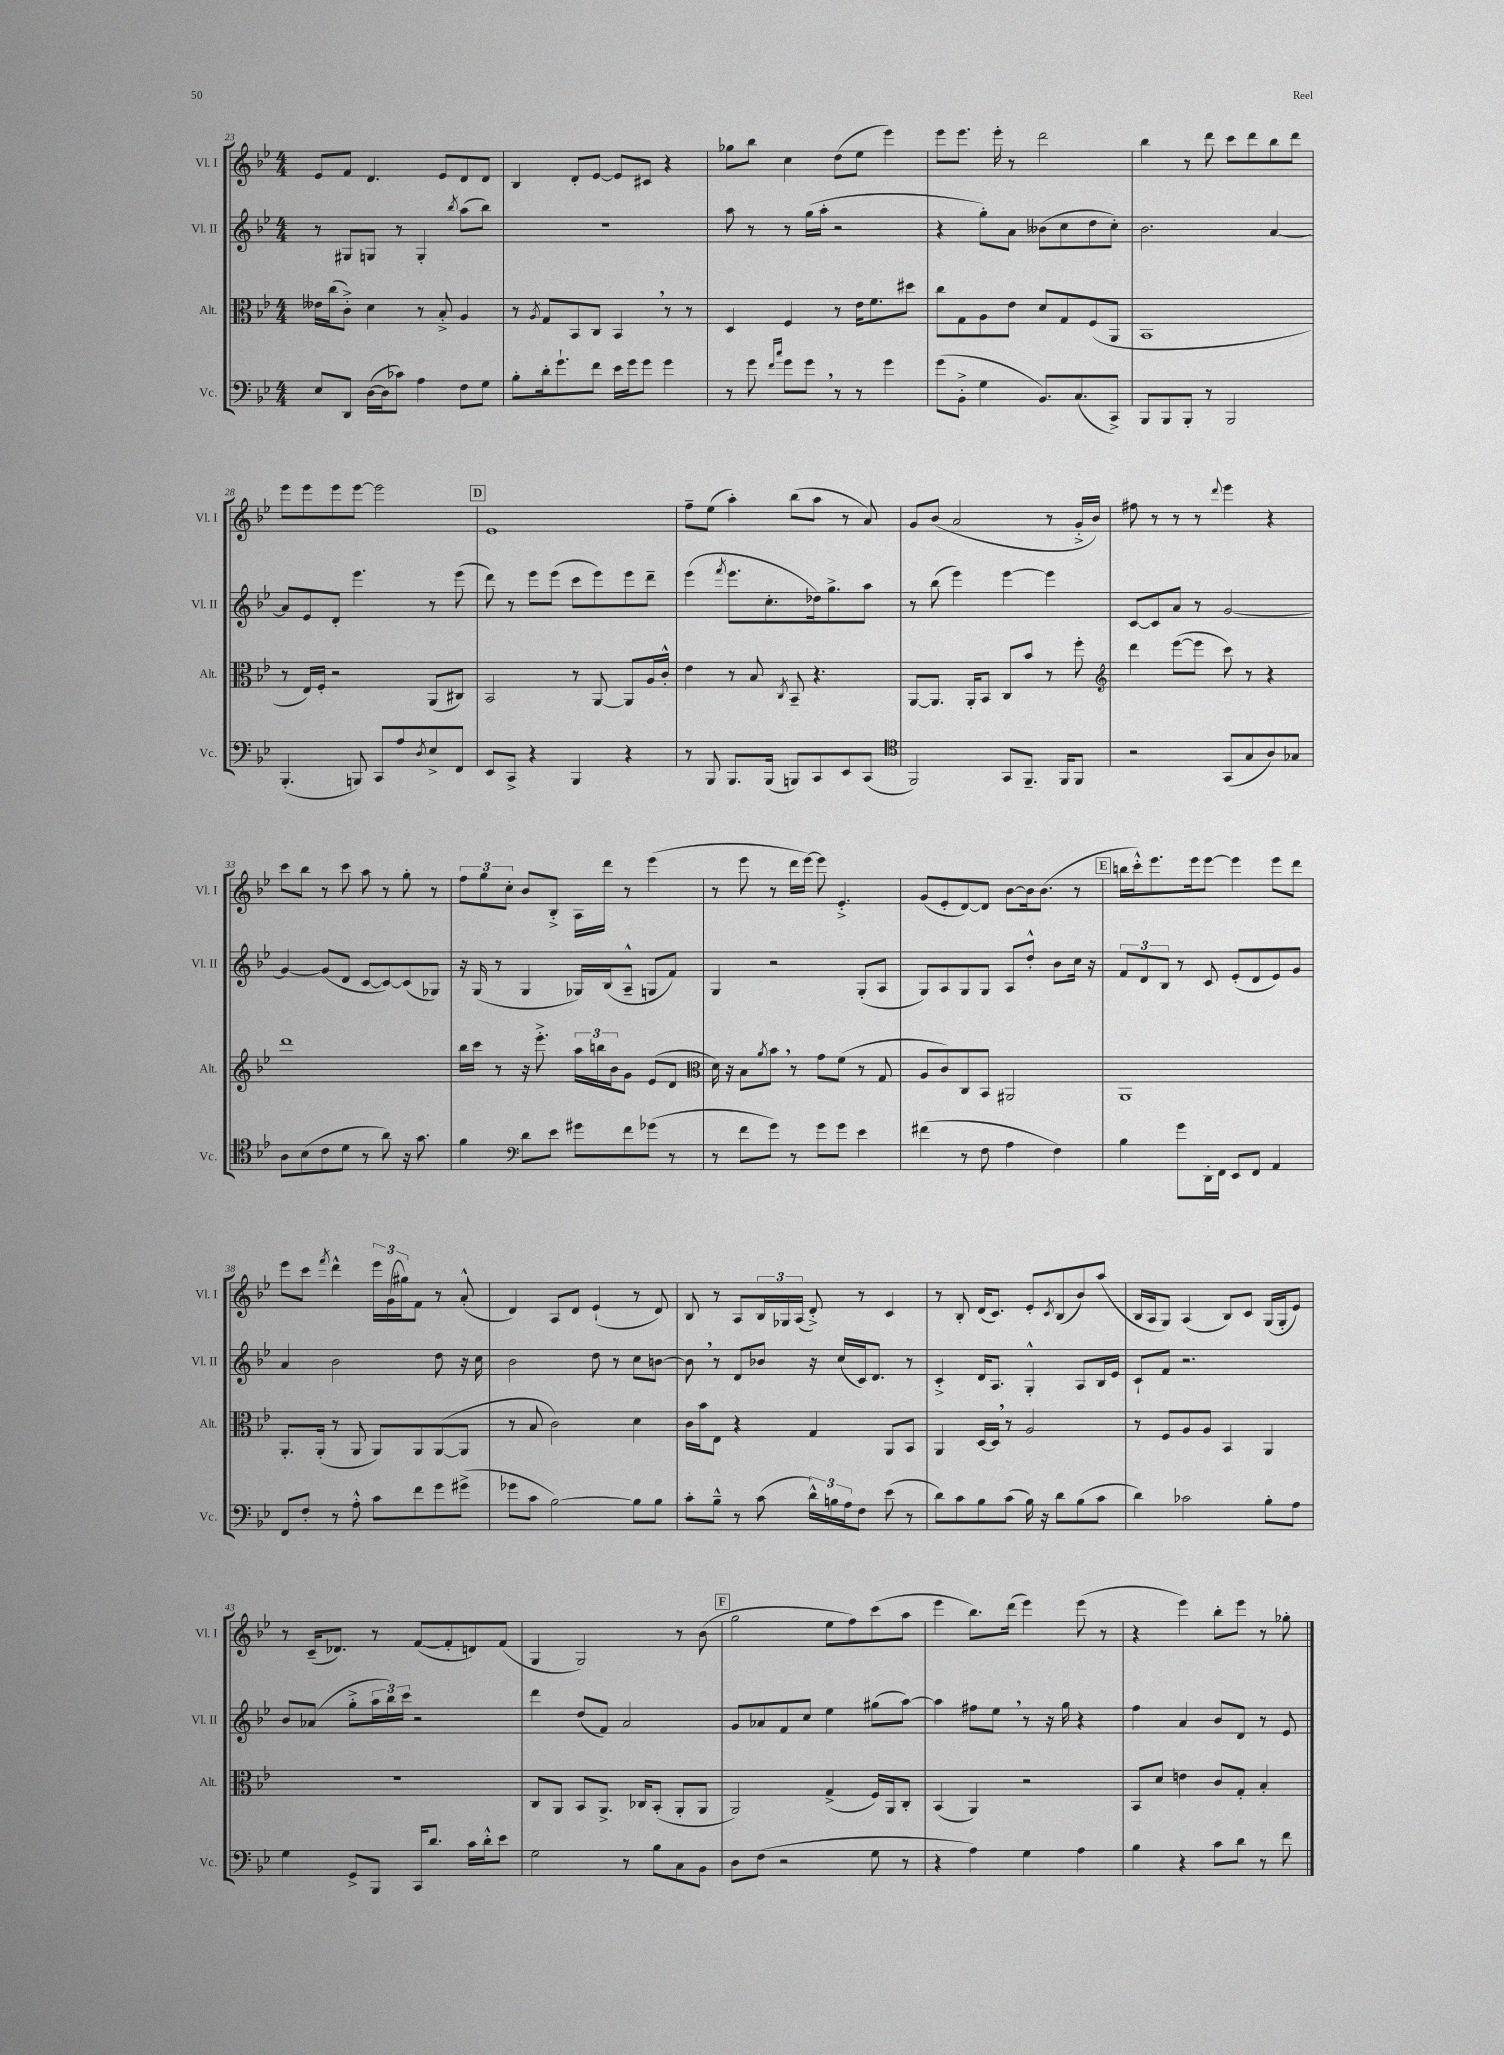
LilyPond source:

<<
\new StaffGroup <<
\new Staff = "s0" \with { instrumentName = "Vl. I" shortInstrumentName = "Vl. I" } {
    \clef treble \key bes \major \numericTimeSignature \time 4/4
    ees'8 f'8 d'4. ees'8 d'8 d'8 |
    bes4 d'8-. ees'8~ ees'8 cis'8 r4 |
    ges''8 bes''8 c''4 d''8( ees''8 ees'''4) |
    ees'''8 ees'''8. ees'''16-. r8 d'''2 |
    bes''4 r8 d'''8 c'''8 d'''8 bes''8 d'''8 |
    ees'''8 ees'''8 ees'''8 ees'''8~ ees'''2 |
    \mark \markup { \box "D" } ees'1 |
    f''8-- ees''8( a''4-.) bes''8( a''8 r8 a'8) |
    g'8 bes'8( a'2 r8 g'16-.-> bes'16) |
    fis''8 r8 r8 r8 \appoggiatura { d'''8 } ees'''4 r4 |
    c'''8 bes''8 r8 c'''8 a''8 r8 g''8-. r8 |
    \tuplet 3/2 { f''8 g''8 c''8-. } bes'8 bes8-.-> a16 d'''16 r8 ees'''4( |
    r8 ees'''8 r8 d'''16 ees'''16~) ees'''8 ees'4.-.-> |
    g'8( ees'8-. d'8~) d'8 bes'8~ bes'16 bes'8.( r8 |
    \mark \markup { \box "E" } b''16 c'''16-.-^) ees'''8. ees'''16 ees'''8~ ees'''4 ees'''8 d'''8 |
    ees'''8 c'''8 \acciaccatura { f'''8 } d'''4-^ \tuplet 3/2 { ees'''16 g'16( gis''16) } f'8 r8 a'8-.-^( |
    d'4) a8 d'8 ees'4-!( r8 d'8) |
    bes8 r8 a8 \tuplet 3/2 { bes16 ges16 a16( } d'8-.->) r8 c'4 |
    r8 bes8-. d'16( c'8.) ees'8-. \acciaccatura { c'8 } bes8( bes'8) a''8( |
    bes16 a16 g8) a4( bes8) c'8 g16( g16-. ees'8) |
    r8 c'16--( des'8.) r8 f'8~( f'8-. d'8) f'8( |
    g4 g2) r8 bes'8( |
    \mark \markup { \box "F" } g''2 ees''8 f''8) c'''8( a''8 |
    ees'''4 bes''8.) d'''16( ees'''4) ees'''8( r8 |
    r4 ees'''4) bes''8-. ees'''8 r8 ges''8-. \bar "|." |
}
\new Staff = "s1" \with { instrumentName = "Vl. II" shortInstrumentName = "Vl. II" } {
    \clef treble \key bes \major \numericTimeSignature \time 4/4
    r8 gis8 g8 r8 g4-. \acciaccatura { bes''8 } a''8( bes''8) |
    R1 |
    a''8 r8 r8 g''16( a''16-. r2 |
    r4 g''8-.) a'8 beses'8( c''8 d''8 c''8-.) |
    bes'2. a'4~ |
    a'8 ees'8 d'8-. ees'''4. r8 ees'''8( |
    \mark \markup { \box "D" } d'''8) r8 ees'''8 ees'''8( c'''8 ees'''8) ees'''8 d'''8-- |
    ees'''4( \acciaccatura { f'''8 } ees'''8. c''8.-. des''16) g''8.-> a''8 |
    r8 bes''8( ees'''4) ees'''4~ ees'''4 |
    c'8~ c'8 a'8 r8 g'2~ |
    g'4~ g'8( d'8 c'8~ c'8~) c'8( ges8) |
    r16 g16( r8 g4 ges16) bes16( a8---^ g8 f'8) |
    g4 r2 g8-.( a8 |
    g8) a8 g8 g8 a8 d''8-.-^ bes'8 c''16 r16 |
    \mark \markup { \box "E" } \tuplet 3/2 { f'8 d'8 bes8 } r8 c'8 ees'8-.( d'8 ees'8) g'8 |
    a'4 bes'2 d''8 r16 c''16 |
    bes'2 d''8 r8 c''8 b'8~ |
    b'8 \breathe r8 d'8 bes'8 r16 c''16( c'16) d'8. r8 |
    c'4-.-> d'16 a8. g4-.-^ a8 bes16 ees'16 |
    c'8-! f'8 r2. |
    bes'8 aes'8( g''8-.-> \tuplet 3/2 { a''16 bes''16) c'''16 } r2 |
    d'''4 d''8( f'8) a'2 |
    \mark \markup { \box "F" } g'8 aes'8 f'8 c''8 ees''4 gis''8( a''8~) |
    a''4 fis''8 ees''8 \breathe r8 r16 g''16 r4 |
    f''4 a'4 bes'8 d'8 r8 ees'8 \bar "|." |
}
\new Staff = "s2" \with { instrumentName = "Alt." shortInstrumentName = "Alt." } {
    \clef alto \key bes \major \numericTimeSignature \time 4/4
    eeses'16 c''16( c'8-.->) d'4 r8 bes8-.-> a4 |
    r8 \acciaccatura { a8 } g8 bes,8 c8 bes,4 \breathe r8 r8 |
    d4 f4 r8 ees'16 f'8. dis''8 |
    c''8 g8 a8 ees'8 d'8 g8 f8( a,8 |
    bes,1 |
    r8 ees16) f16-. r2 a,8( cis8) |
    \mark \markup { \box "D" } bes,2 r8 a,8~ a,8 a16 c'16-.-^ |
    ees'4 r8 bes8 \acciaccatura { c8 } bes,8-- r4. |
    a,8~ a,8. a,16-. bes,8 c8 bes'8 r8 f''8-. |
    \clef treble d'''4 ees'''8~( ees'''8 c'''8) r8 r4 |
    d'''1 |
    bes''16 c'''16 r8 r16 ees'''8.-.-> \tuplet 3/2 { a''16 b''16 bes'16 } g'8 ees'8( d'8 |
    \clef alto d'16) r16 bes8 \acciaccatura { a'8 } bes'8 \breathe r8 g'8 f'8( r8 g8 |
    a8 c'8) c8 bes,8 ais,2 |
    \mark \markup { \box "E" } a,1 |
    a,8.-. a,16-.( r8 a,8 a,8) a,8 a,8~( a,8 |
    r8 bes8 c'2) d'4 |
    c'16 bes'16 ees8 r4 g4 a,8 bes,8 |
    a,4 d16~ d16 \breathe r8 a2 |
    r8 f8 a8 a8 bes,4 a,4 |
    R1 |
    c8 a,8 bes,8 a,8.-> ces16 bes,8-.( a,8-. a,8 |
    \mark \markup { \box "F" } a,2) g4->( f16) a,16 c8-. |
    bes,4( a,4) r2 |
    bes,8 d'8 e'4 c'8 g8-. bes4-. \bar "|." |
}
\new Staff = "s3" \with { instrumentName = "Vc." shortInstrumentName = "Vc." } {
    \clef bass \key bes \major \numericTimeSignature \time 4/4
    ees8 d,8 d16~( d16 ces'8) a4 f8 g8 |
    bes8-. d'16-. g'8.-! f'8 ees'16 g'16 g'8 g'4 |
    r8 g'8 \grace { f'16 c''16 } g'8 g'8 \breathe r8 r8 g'4 |
    g'8( bes,8-.-> g4 bes,8.) c8.( c,8->) |
    bes,,8 bes,,8 bes,,8-. r8 bes,,2 |
    bes,,4.-.( b,,8) c,8 a8 \acciaccatura { d8 } ees8-> f,8 |
    \mark \markup { \box "D" } ees,8 c,8-> r4 bes,,4 r4 |
    r8 bes,,8 bes,,8. bes,,16( b,,8) c,8 ees,8 c,8( |
    \clef tenor f,2) g,8 f,8.-- f,16 f,8 |
    r2 g,8( g8 a8) ges8 |
    a8 bes8( c'8 d'8 r8 a'8) r16 g'8. |
    f'4 \clef bass d'8 ees'8 gis'8 f'8 ges'8( r8 |
    r8 f'8 g'8) r8 g'8 g'8 ees'4 |
    fis'4( r8 f8 a4 f4) |
    \mark \markup { \box "E" } bes4 g'8 d,16-. f,16 ees,8 f,8 a,4 |
    f,8 f8-. r8 a8-.-^ c'8 f'8 g'8 gis'8->( |
    ges'8 c'8 bes2~) bes8 bes8 |
    c'8-. bes8---^ r8 c'8( \tuplet 3/2 { d'16-^) b16 a16 } f8 ees'8( r8 |
    d'8) c'8 bes8 c'8( bes16) r16 d'8 bes8( c'8 |
    d'4) ces'2 bes8-. a8 |
    g4 g,8-> bes,,8 c,16 d'8. c'16 d'16-.-^ ees'8 |
    g2 r8 bes8 c8 bes,8 |
    \mark \markup { \box "F" } d8 f8( r2 g8 r8 |
    r4 a4) g4 a4 |
    bes4 r4 c'8 d'8 r8 f'8 \bar "|." |
}
>>
>>
\layout { \context { \Score currentBarNumber = #23 } }
